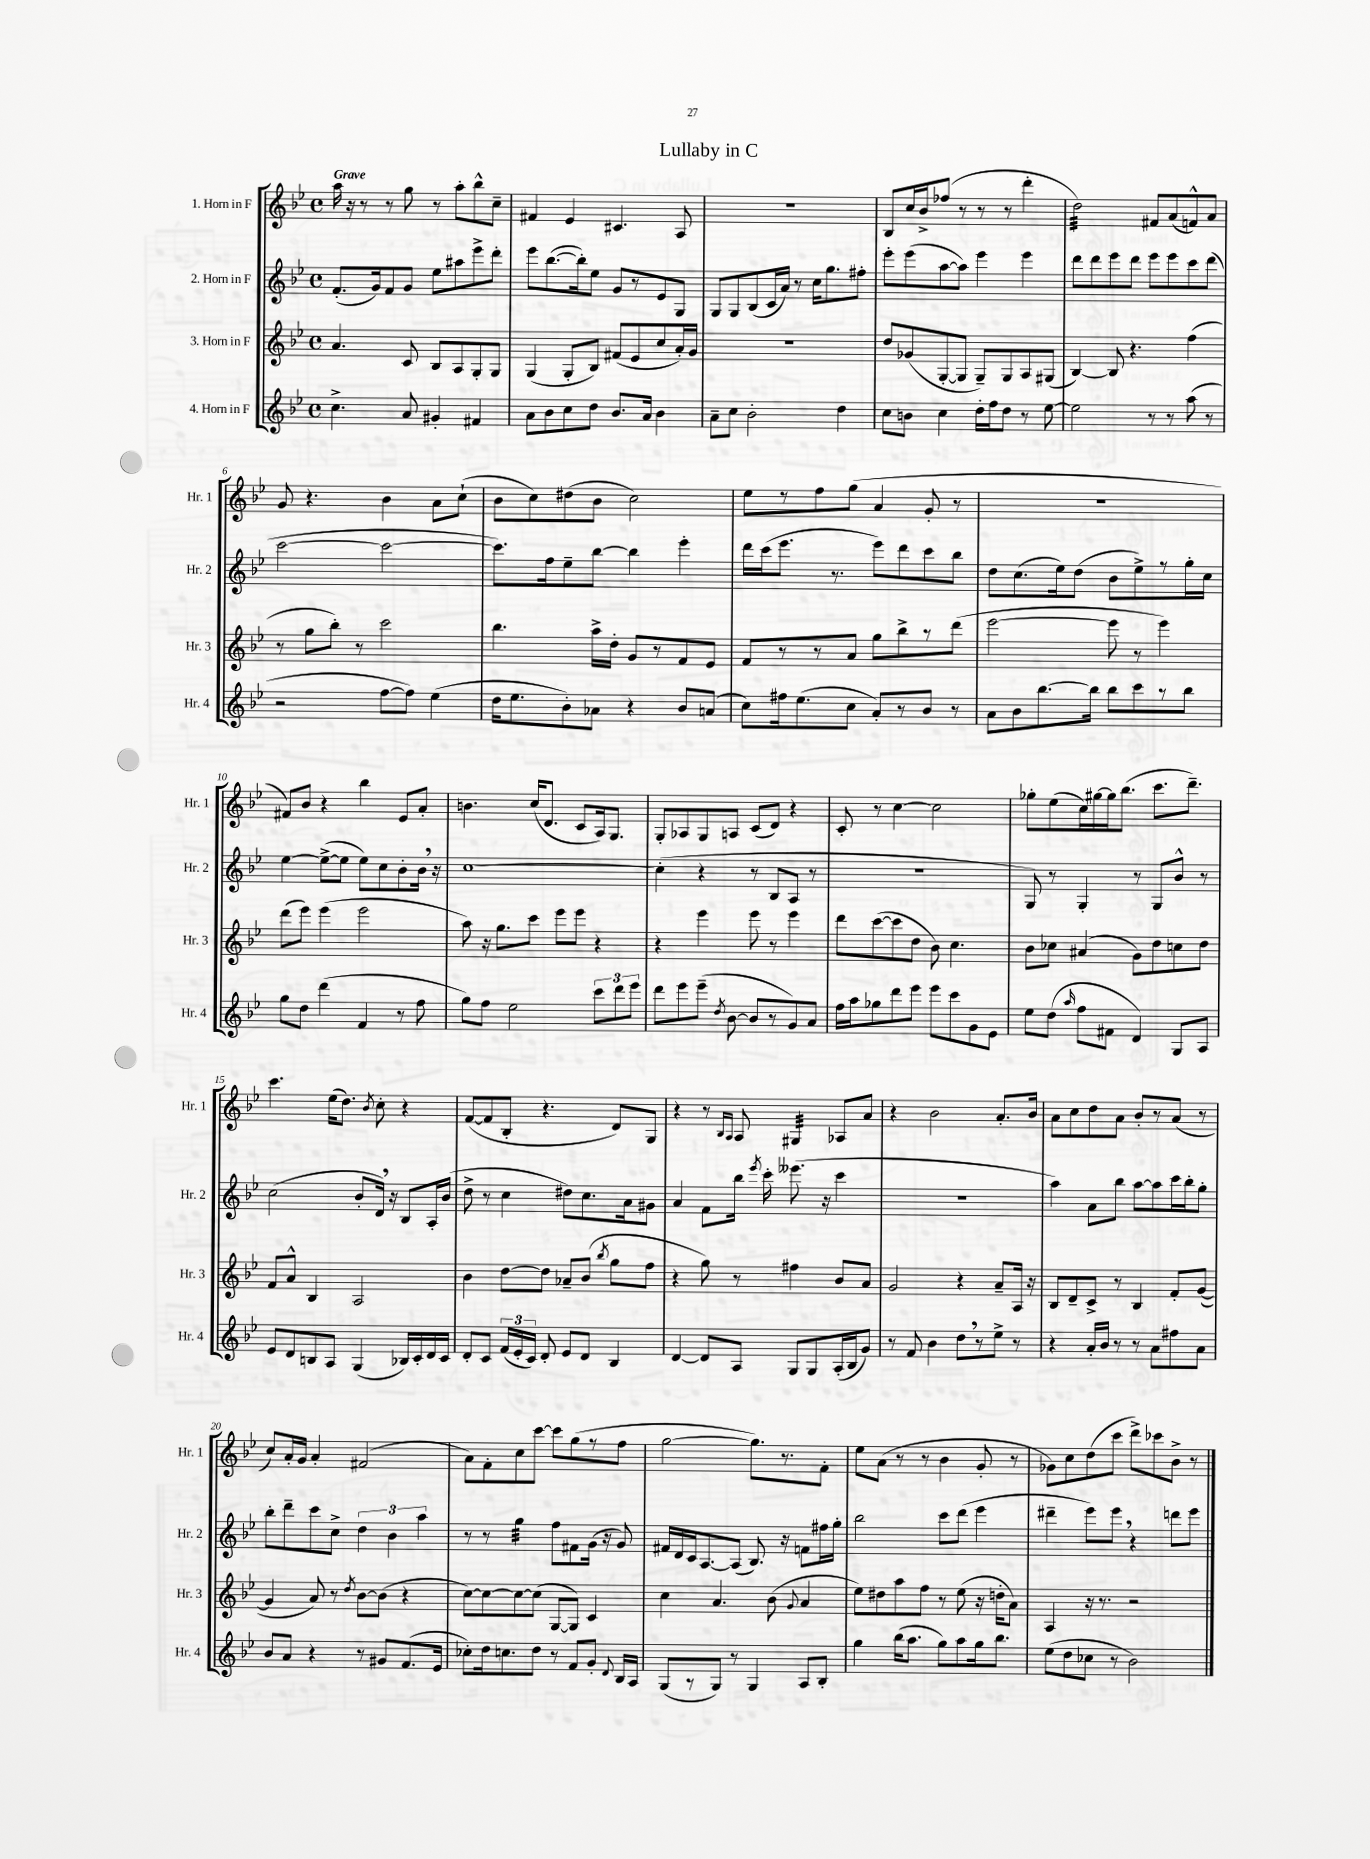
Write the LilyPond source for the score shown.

\header { title = "Lullaby in C" }
<<
\new StaffGroup <<
\new Staff = "s0" \with { instrumentName = "1. Horn in F" shortInstrumentName = "Hr. 1" } {
    \clef treble \key bes \major \defaultTimeSignature \time 4/4 \tempo "Grave"
    \autoBeamOff a''16 r16 r8 r8 g''8 r8 a''8[-. bes''8-^ c''8]-- |
    fis'4 ees'4 cis'4. a8 |
    R1 |
    bes8[ c''16 bes'16-> fes''8]( r8 r8 r8 d'''4-. |
    d''2:32) fis'8[ a'8( f'8-^) a'8] |
    g'8 r4. bes'4 a'8[ c''8]-!( |
    bes'8[ c''8) dis''8( bes'8] c''2) |
    ees''8[ r8 f''8 g''8]( a'4 g'8-. r8 |
    R1 |
    fis'8[) bes'8] r4 bes''4 ees'8[ a'8]-. |
    b'4. c''16[( d'8.] c'8[ a16) g8.] |
    g8[-. aes8 g8 a8] c'8[( d'8]) r4 |
    c'8-. r8 c''4~ c''2 |
    ges''8[-. ees''8( c''16) gis''16~ gis''16 bes''8.]( c'''8.[ d'''8.]--) |
    c'''4. ees''16[( d''8.]) \acciaccatura { bes'8 } c''8-. r4 |
    f'8[~( f'8 bes8]-. r4. d'8[) g8] |
    r4 r8 \grace { bes16[ a16] } a8 gis4:32 aes8[ a'8] |
    r4 bes'2 a'8.[-. bes'16] |
    a'8[ c''8 d''8 a'8] bes'8[-. r8 a'8]( r8 |
    c''8[) a'16-. g'16] a'4-. fis'2( |
    a'8[) f'8-. c''8 c'''8]~ c'''8[ g''8( r8 f''8] |
    g''2~ g''8.[) r8. f'8]-. |
    ees''8[ a'8]( r8 r8 bes'4 g'8-. r8 |
    ges'8[) c''8 d''8( c'''8] d'''8[->) ces'''8 bes'8]-> r8 \bar "|." |
}
\new Staff = "s1" \with { instrumentName = "2. Horn in F" shortInstrumentName = "Hr. 2" } {
    \clef treble \key bes \major \defaultTimeSignature \time 4/4
    \autoBeamOff f'8.[-.( g'16) f'8 g'8] ees''8[ ais''8 ees'''8-> d'''8]-. |
    ees'''8[ bes''8.~( bes''16-.) ees''8] g'8[ r8 ees'8 g8] |
    g8[ g8 bes8( c'16 a'16]) r8 c''16[ g''8. fis''8]-. |
    ees'''8[-. ees'''8( a''8~ a''8]) ees'''4 ees'''4 |
    d'''8[ d'''8 ees'''8 d'''8] ees'''8[ ees'''8 c'''8 d'''8]( |
    c'''2~ c'''2~ |
    c'''8.[) f''16 ees''8-- bes''8]~ bes''4 ees'''4-. |
    d'''16[ c'''16( ees'''8.] r8. ees'''8[) d'''8 c'''8 bes''8] |
    d''8[ c''8.( ees''16) d''8]( bes'8[ ees''8->) r8 g''16-. c''16] |
    ees''4~ ees''8[~->( ees''8] ees''8[) c''8 bes'8-. bes'16] \breathe r16 |
    c''1~ |
    c''4-.( r4 r8 bes8[ a8] r8 |
    R1 |
    g8) r8 g4-. r8 g8[ bes'8]-^ r8 |
    c''2( bes'8[-. d'16]) \breathe r16 bes8[ a16-. bes'16]( |
    d''8-> r8 c''4 dis''8[) c''8. a'16 gis'8] |
    a'4 f'8[ bes''16] \acciaccatura { ees'''8 } c'''16-. eeses'''8.( r16 c'''4 |
    r1 |
    a''4) a'8[ bes''8] a''8[~ a''8 c'''16 bes''16-. g''8]-. |
    bes''8[-. d'''8-- c'''8 c''8]-> \tuplet 3/2 { d''4 bes'4 a''4 } |
    r8 r8 g''4:32 f''8[ fis'8 g'16]( r16 g'8) |
    fis'16[ d'16 c'16 a8.~ a8]( bes8.) r16 f'8[ fis''16 g''16]-. |
    bes''2 c'''8[ d'''8]( ees'''4 |
    dis'''4-- ees'''8[) ees'''8] \breathe r4 d'''8[ ees'''8] \bar "|." |
}
\new Staff = "s2" \with { instrumentName = "3. Horn in F" shortInstrumentName = "Hr. 3" } {
    \clef treble \key bes \major \defaultTimeSignature \time 4/4
    \autoBeamOff a'4. c'8 bes8[ a8 g8-. g8] |
    g4( g8[-. bes8]) fis'8[( ees'8 c''8 a'16-.) g'16] |
    R1 |
    d''8[ ges'8( g8~-. g8] g8[--) g8 a8 gis8]( |
    bes4~) bes8 r4. f''4( |
    r8 g''8[ bes''8]-.) r8 c'''2 |
    bes''4. a''16[-> d''16]-. g'8[ r8 f'8 ees'8] |
    f'8[ r8 r8 a'8] g''8[ bes''8-> r8 d'''8]( |
    ees'''2~ ees'''8 r8 ees'''4) |
    d'''8[( ees'''8]) ees'''4( ees'''2 |
    a''8) r16 g''8.[ c'''8] ees'''8[ ees'''8] r4 |
    r4 ees'''4 ees'''8 r8 ees'''4 |
    d'''8[ c'''8~( c'''8 d''8] bes'8) c''4. |
    bes'8[ ces''8] ais'4( g'8[) d''8 c''8 d''8] |
    f'8[ a'8]-^ bes4 a2 |
    bes'4 d''8[~ d''8] aes'8[-- bes'8]( \acciaccatura { bes''8 } g''8[ f''8] |
    r4 g''8) r8 fis''4 bes'8[ a'8] |
    g'2 r4 a'8[-- a16] r16 |
    bes8[ d'8-- c'8]-> r8 bes4 f'8[-. g'8]~( |
    g'4 a'8) r8 \acciaccatura { d''8 } bes'8[~ bes'8]( r4 |
    c''8[~) c''8~ c''8~ c''8]( g8[~ g8]) c'4 |
    c''4 a'4. bes'8( \appoggiatura { g'8 } a'4 |
    ees''8[) dis''8 a''8 f''8] r8 ees''8( r16 d''16[-. a'8]) |
    a4 r16 r8. r2 \bar "|." |
}
\new Staff = "s3" \with { instrumentName = "4. Horn in F" shortInstrumentName = "Hr. 4" } {
    \clef treble \key bes \major \defaultTimeSignature \time 4/4
    \autoBeamOff c''4.-> a'8 gis'4-. fis'4 |
    a'8[ bes'8 c''8 d''8] bes'8.[ a'16] bes'4 |
    a'8[-- c''8] bes'2-. d''4 |
    c''8[ b'8] c''4 d''16[-. f''16 d''8] r8 ees''8~ |
    ees''2 r8 r8 a''8( r8 |
    r2 f''8[~ f''8]) ees''4( |
    d''16[ ees''8. bes'8-.) aes'8] r4 bes'8[ a'8]( |
    c''8[) fis''16 ees''8.( c''8] a'8[-.) r8 bes'8] r8 |
    a'8[ bes'8 bes''8.~ bes''16] bes''8[ c'''8 r8 bes''8] |
    g''8[ d''8] d'''4( f'4 r8 f''8 |
    g''8[) f''8] ees''2 \tuplet 3/2 { c'''8[ d'''8 ees'''8] } |
    d'''8[ ees'''8 ees'''8]--( \acciaccatura { d''8 } bes'8~ bes'8[ r8 g'8) a'8] |
    f''16[ a''16 ges''8 d'''8 ees'''8] ees'''8[ c'''8 g'8 ees'8] |
    ees''8[ d''8]( \grace { a''16 } f''8[ fis'8] d'4) g8[ a8] |
    ees'8[ d'8 b8 a8] g4( bes16[) c'16-. d'16 c'16] |
    d'8[-. c'8] \tuplet 3/2 { f'16[( ees'16-. c'16]) } d'8-. ees'8[ d'8] bes4 |
    d'4~ d'8[ a8] g8[ g8 a16-.( bes16 g'8]) |
    r8 f'8 bes'4 d''8[ \breathe r8 ees''8]-> r8 |
    r4 a'16[-. bes'16] r8 r8 a'8[ fis''8 a'8] |
    bes'8[ a'8] r4 r8 gis'8[ f'8.( ees'16] |
    ces''8[-.) d''16 c''8. d''8] r8 f'8[ g'8]-. \appoggiatura { d'8 } bes16[ a16] |
    g8[( r8 g8]) r8 g4 a8[ bes8]-. |
    g''4 bes''16[( a''8.] g''8[) a''8 g''16 bes''8.] |
    ees''8[( d''8 ces''8] r8 bes'2) \bar "|." |
}
>>
>>
